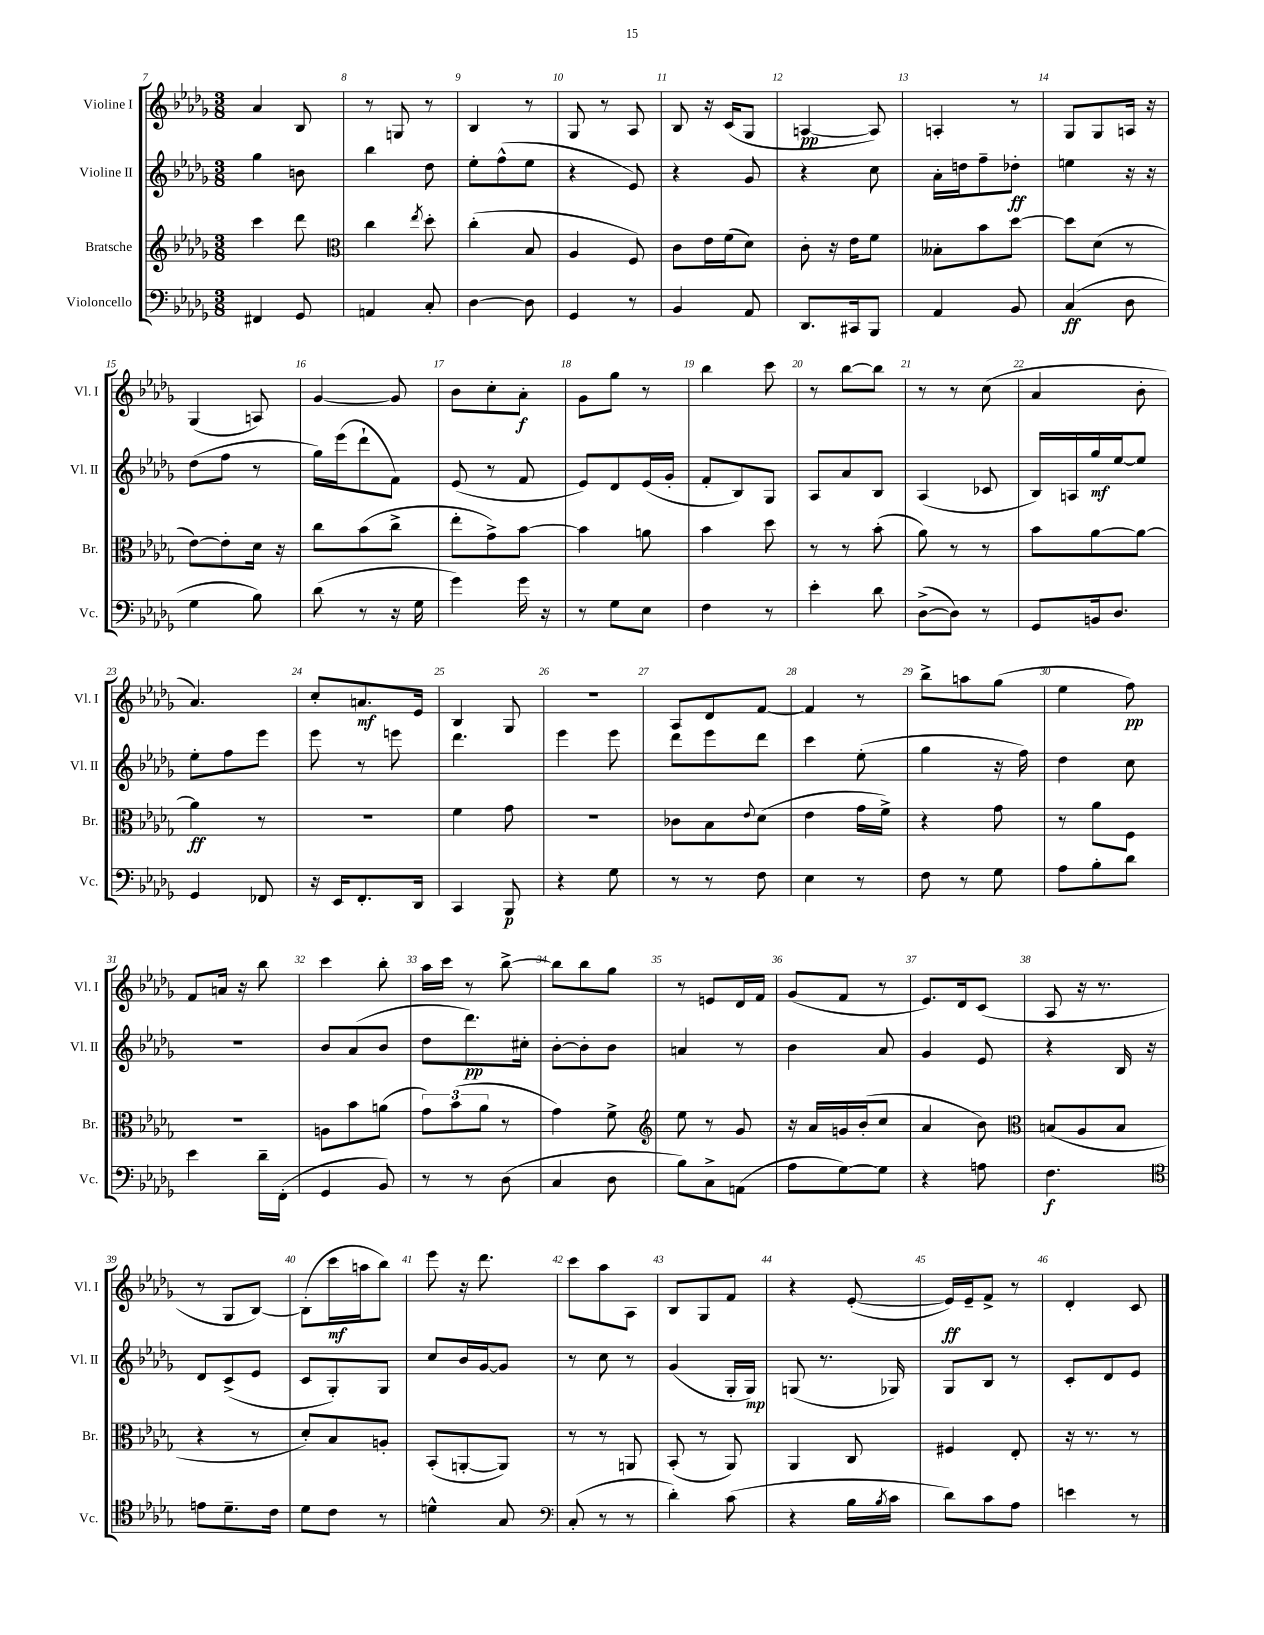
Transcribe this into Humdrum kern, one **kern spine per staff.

**kern	**kern	**kern	**kern
*staff4	*staff3	*staff2	*staff1
*clefF4	*clefG2	*clefG2	*clefG2
*k[b-e-a-d-g-]	*k[b-e-a-d-g-]	*k[b-e-a-d-g-]	*k[b-e-a-d-g-]
*M3/8	*M3/8	*M3/8	*M3/8
4FF#	4ccc	4gg-	4a-
8GG-	8ddd-	8b	8B-
=	=	=	=
*	*clefC3	*	*
4AA	4cc	4bb-	8r
.	.	.	8G
.	8qee-	.	.
8C'	8dd-'	8dd-	8r
=	=	=	=
[4D-	(4cc'	8ee-'	4B-
.	.	(8ff^^	.
8D-]	8B-	8ee-	8r
=	=	=	=
4GG-	4A-	4r	8G-
.	.	.	8r
8r	8F)	8e-)	8A-
=	=	=	=
4BB-	8c	4r	8B-
.	16e-	.	16r
.	(16f	.	(16c
8AA-	8d-)	8g-	8G-
=	=	=	=
8.DD-	8c'	4r	[4A
.	16r	.	.
16CC#	16e-	.	.
8BBB-	8f	8cc	8A])
=	=	=	=
4AA-	8B--'	16a-'	4A'
.	.	16dd	.
.	8b-	8ff~	.
8BB-	[8dd-	8dd-'	8r
=	=	=	=
(4C	8dd-]	4ee	8G-
.	(8d-	.	8G-
8D-	8r	16r	16A
.	.	16r	16r
=	=	=	=
4G-	[8e-)	(8dd-	(4G-
.	8e-']	8ff	.
8B-)	16d-	8r	8A)
.	16r	.	.
=	=	=	=
(8d-	8cc	16gg-)	[4g-
.	.	(16eee-	.
8r	(8b-	8ddd-`	.
16r	8cc^	8f)	8g-]
16G-	.	.	.
=	=	=	=
4g-)	8ee-'	(8e-	8b-
.	8g-^)	8r	8cc'
16g-	[8b-	8f	8a-'
16r	.	.	.
=	=	=	=
8r	4b-]	8e-)	8g-
8G-	.	8d-	8gg-
8E-	8a	(16e-	8r
.	.	16g-'	.
=	=	=	=
4F	4b-	8f'	4bb-
.	.	8B-)	.
8r	8dd-	8G-	8ccc
=	=	=	=
4e-'	8r	8A-	8r
.	8r	8a-	[8bb-
8d-	(8b-'	8B-	8bb-]
=	=	=	=
([8D-^	8a-)	(4A-	8r
8D-])	8r	.	8r
8r	8r	8c-	(8cc
=	=	=	=
8GG-	8b-	16B-)	4a-
.	.	16A	.
16BB	[8a-	16gg-	.
8.D-	.	[16ee-	.
.	8a-_	8ee-]	8b-'
=	=	=	=
4GG-	4a-]	8ee-'	4.a-)
.	.	8ff	.
8FF-	8r	8eee-	.
=	=	=	=
16r	4.r	8eee-	8cc'
16EE-	.	.	.
8.FF'	.	8r	8.a
.	.	8eee	.
16DD-	.	.	16e-
=	=	=	=
4CC	4f	4.ddd-	4B-
8BBB-	8g-	.	8G-
=	=	=	=
4r	4.r	4eee-	4.r
8G-	.	8eee-	.
=	=	=	=
8r	8c-	8ddd-	8A-
8r	8B-	8eee-	8d-
.	8qqe-	.	.
8F	(8d-	8ddd-	[8f
=	=	=	=
4E-	4e-	4ccc	4f]
8r	16g-	(8ee-'	8r
.	16f^)	.	.
=	=	=	=
8F	4r	4gg-	8bb-^
8r	.	.	8aa
8G-	8g-	16r	(8gg-
.	.	16ff)	.
=	=	=	=
8A-	8r	4dd-	4ee-
8B-'	8a-	.	.
8d-	8F	8cc	8ff)
=	=	=	=
4e-	4.r	4.r	8f
.	.	.	16a
.	.	.	16r
16d-~	.	.	8bb-
(16FF'	.	.	.
=	=	=	=
4GG-	8A	8b-	4ccc
.	8b-	(8a-	.
8BB-)	(8a	8b-	8bb-'
=	=	=	=
8r	12g-)	8dd-	16aa-
.	.	.	16ccc
.	(12b-	.	.
8r	.	8.ddd-)	8r
.	12a-	.	.
(8D-	8r	.	[8bb-^
.	.	16cc#'	.
=	=	=	=
4C	4g-)	[8b-'	8bb-]
.	.	8b-']	8bb-
8D-	8f^	8b-	8gg-
=	=	=	=
*	*clefG2	*	*
8B-)	8ee-	4a	8r
8C^	8r	.	8e
(8AA	8g-	8r	16d-
.	.	.	16f
=	=	=	=
8A-	16r	4b-	(8g-
.	16a-	.	.
[8G-)	16g	.	8f
.	(16b-'	.	.
8G-]	8cc	8a-	8r
=	=	=	=
4r	4a-	4g-	8.e-)
.	.	.	16d-
8A	8b-)	8e-	(8c
=	=	=	=
*	*clefC3	*	*
4.F	(8B	4r	8A-
.	8A-	.	16r
.	.	.	8.r
.	8B	16B-	.
.	.	16r	.
=	=	=	=
*clefC4	*	*	*
8e	4r	8d-	8r
8.d-~	.	(8c^	8G-
.	8r	8e-	[8B-)
16c	.	.	.
=	=	=	=
8d-	8d-')	8c	(8B-']
8c	8B-	8G-')	16ccc
.	.	.	16aa
8r	8A'	8G-	8bb-)
=	=	=	=
4d^^	(8BB-'	8cc	8eee-
.	[8AA'	16b-	16r
.	.	[16g-	8.ddd-
8G-	8AA])	8g-]	.
=	=	=	=
*clefF4	*	*	*
(8C'	8r	8r	8ccc
8r	8r	8cc	8aa-
8r	8AA	8r	8A-
=	=	=	=
4d-')	(8BB-'	(4g-	8B-
.	8r	.	8G-
(8c	8AA-)	16G-'	8f
.	.	16G-)	.
=	=	=	=
4r	4AA-	(8G	4r
.	.	8.r	.
16B-	8C	.	([8e-'
8qB-	.	.	.
16c	.	16G-)	.
=	=	=	=
8d-)	4F#	8G-	16e-])
.	.	.	16e-~
8c	.	8B-	8f^
8A-	8E-'	8r	8r
=	=	=	=
4e	16r	8c'	4d-'
.	8.r	.	.
.	.	8d-	.
8r	8r	8e-	8c
==	==	==	==
*-	*-	*-	*-
